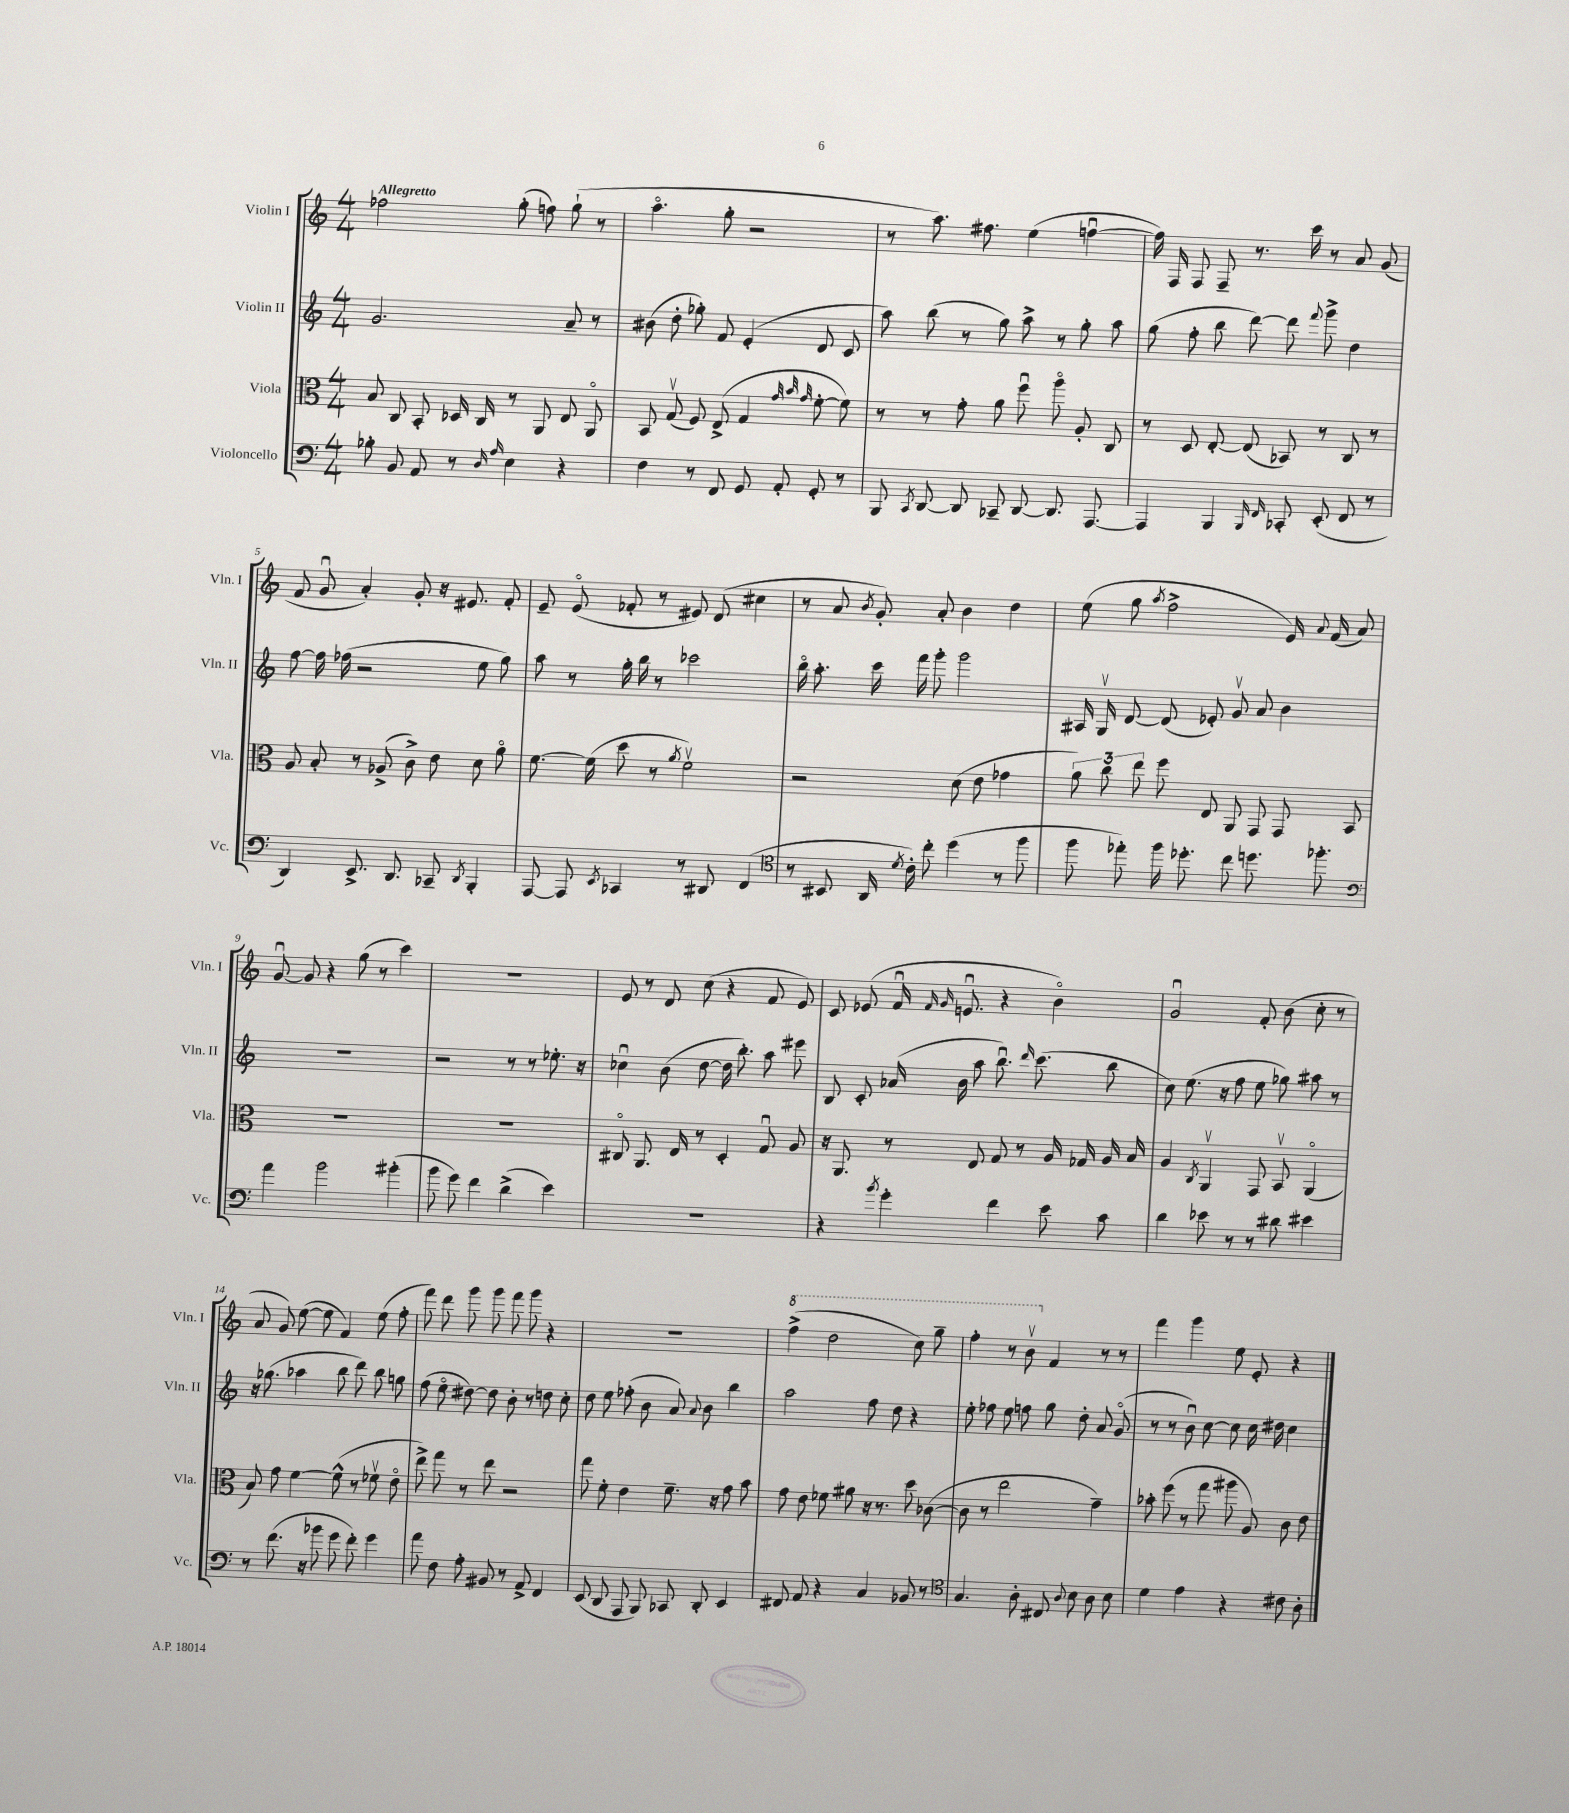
<<
\new StaffGroup <<
\new Staff = "s0" \with { instrumentName = "Violin I" shortInstrumentName = "Vln. I" } {
    \clef treble \key c \major \numericTimeSignature \time 4/4 \tempo "Allegretto"
    \autoBeamOff fes''2 g''8-.( f''8) g''8-!( r8 |
    a''4.\flageolet g''8-. r2 |
    r8 a''8.) fis''8. e''4( f''4~\downbow |
    f''16) f16 f8 f8-- r8. c'''16 r8 a'8 g'8( |
    f'8 g'8\downbow a'4-.) g'8-. r16 eis'8. f'8-. |
    e'8-- e'8\flageolet( fes'8-. r8 eis'8) d'8( cis''4 |
    r8 a'8 \acciaccatura { b'8 } g'8-.) a'8-. b'4 d''4 |
    e''8( g''8 \acciaccatura { a''8 } f''2-> e'16) \appoggiatura { a'8 } f'16( a'8) |
    g'8~\downbow g'8 r4 g''8( r8 c'''4) |
    R1 |
    e'8 r8 d'8 c''8( r4 f'8 e'8) |
    c'8 ees'8( f'16\downbow \grace { f'16 g'16 } e'8.\downbow r4 b'4\flageolet) |
    g'2\downbow f'8-. b'8( c''8-. r8 |
    a'8 g'8) e''8~( e''8 f'4) e''8( f''8-. |
    f'''8) d'''8 g'''8 g'''8 f'''8 g'''8 r4 |
    R1 |
    \ottava #1 f'''4->( d'''2 c'''8) g'''8-- |
    f'''4-. r8 b''8\upbow \ottava #0 f'4 r8 r8 |
    f'''4 g'''4 e''8 e'8-. r4 \bar "|." |
}
\new Staff = "s1" \with { instrumentName = "Violin II" shortInstrumentName = "Vln. II" } {
    \clef treble \key c \major \numericTimeSignature \time 4/4
    \autoBeamOff g'2. a'8-- r8 |
    bis'8( d''8-. ges''8-.) f'8 e'4-.( d'8 c'8 |
    a''8) b''8( r8 g''8) a''8-> r8 g''8-. a''8 |
    g''8( f''8-. b''8 d'''8~) d'''8 \appoggiatura { f'''8 } g'''8-> d''4 |
    f''8~ f''16 fes''16( r2 e''8 g''8) |
    a''8 r8 g''16-. b''16 r8 ces'''2 |
    b''16\flageolet a''8.-. c'''16 f'''16 g'''8-. g'''2 |
    ais16 g16\upbow d'8~ d'8( ees'8-.) g'8\upbow a'8 b'4 |
    R1 |
    r2 r8 r8 ees''8.-. r16 |
    ces''4\downbow b'8( d''8~ d''16 b''8.-.) a''8 eis'''8 |
    b8 c'8-. aes'16( b'16 a''8 b''8.\downbow) \grace { d'''16 } c'''8.( b''8 |
    c''8) e''8.( r16 f''8 e''8 ges''8) ais''8 r8 |
    r16 ges''8.( aes''4 b''8 d'''8) b''8 g''8 |
    f''8( e''8\flageolet dis''8~) dis''8 b'8-. r8 d''8 c''8-. |
    d''8 e''8 fes''8-.( b'8 a'8) \appoggiatura { a'8 } b'8 b''4 |
    a''2 f''8 d''8 r4 |
    e''8-. fes''8 e''8 f''8 g''8 d''8-. a'8 g'8\flageolet( |
    r8 r8 b'8\downbow) c''8~ c''8 c''16 dis''16 c''4 \bar "|." |
}
\new Staff = "s2" \with { instrumentName = "Viola" shortInstrumentName = "Vla." } {
    \clef alto \key c \major \numericTimeSignature \time 4/4
    \autoBeamOff b8 c8 b,8-. des16 c16 r8 a,8 e8 a,8\flageolet |
    b,8 g8\upbow( f8) e8->( g4 \grace { g'32 b'32 g'32 } f'8~-. f'8) |
    r8 r8 g'8-. a'8 f''8\downbow a''8\flageolet a8-. c8 |
    r8 d8 e8~-. e8( bes,8) r8 c8 r8 |
    a8 b8-. r8 aes8->( c'8->) e'8 d'8 a'8\flageolet |
    f'8.~ f'16( d''8 r8 \acciaccatura { a'8 } f'2\upbow) |
    r2 d'8( e'8 ges'4 |
    \tuplet 3/2 { a'8) c''8 e''8 } f''8 e8 a,8 g,8 g,8 b,8 |
    R1 |
    R1 |
    cis8\flageolet a,8. e16 r8 d4-. g8\downbow a8 |
    r16 a,8. r8 e8 g8 r8 a16 ges16 a16 b16 |
    a4 \acciaccatura { c8 } a,4\upbow g,8 b,8\upbow a,4\flageolet( |
    b8) g'8 f'4~ f'8-^( r8 fes'8\upbow e'8\flageolet |
    e''8->) g''8 r8 e''8 r2 |
    g''8 f'8-. e'4 f'8.-- r16 g'8 b'8 |
    g'8 e'8 fes'8 ais'8 r16 r8. d''8 ces'8~( |
    ces'8 r8 e''2 g'4--) |
    bes'8-. f''8( r8 g''8 ais''8 a8) c'8 e'8 \bar "|." |
}
\new Staff = "s3" \with { instrumentName = "Violoncello" shortInstrumentName = "Vc." } {
    \clef bass \key c \major \numericTimeSignature \time 4/4
    \autoBeamOff bes8-. b,8 a,8 r8 \grace { d16 a16 } e4 r4 |
    f4 r8 f,8 g,8 a,8-. g,8-. r8 |
    b,,8 \acciaccatura { c,8 } d,8~ d,8 ces,8-- d,8~ d,8. a,,8.~ |
    a,,4 b,,4 \grace { b,,16 f,16 } ces,8-. e,8-.( f,8 r8 |
    d,4) e,8.-> d,8. ces,8-- \acciaccatura { d,8 } b,,4-. |
    a,,8~ a,,8 \acciaccatura { e,8 } ces,4 r8 dis,8 f,4( |
    \clef tenor r8 bis,8 a,16 \acciaccatura { d'8 } c'16-.) c''8-. d''4( r8 f''8 |
    f''8 ees''8-.) f''16 des''8.-. c''8 d''8. fes''8.-. |
    \clef bass a'4 b'2 bis'4-.( |
    b'8 g'8) f'4 d'4->( e'4) |
    R1 |
    r4 \acciaccatura { b'8 } g'4-. f'4 e'8 c'8 |
    d'4 ees'8 r8 r8 dis'8 eis'4 |
    r8 f'8.( r16 bes'8 g'8 f'8-.) g'4 |
    a'8 f8 a8-. bis,8 r8 a,8-> f,4 |
    e,8( d,8 a,,8 b,,8) ces,8 d,8-. e,4 |
    fis,8 a,8 r4 c4 bes,8 r8 |
    \clef tenor g4. a8-. cis8 \appoggiatura { a8 } b8 a8 b8 |
    d'4 e'4 r4 cis'8 a8-. \bar "|." |
}
>>
>>
